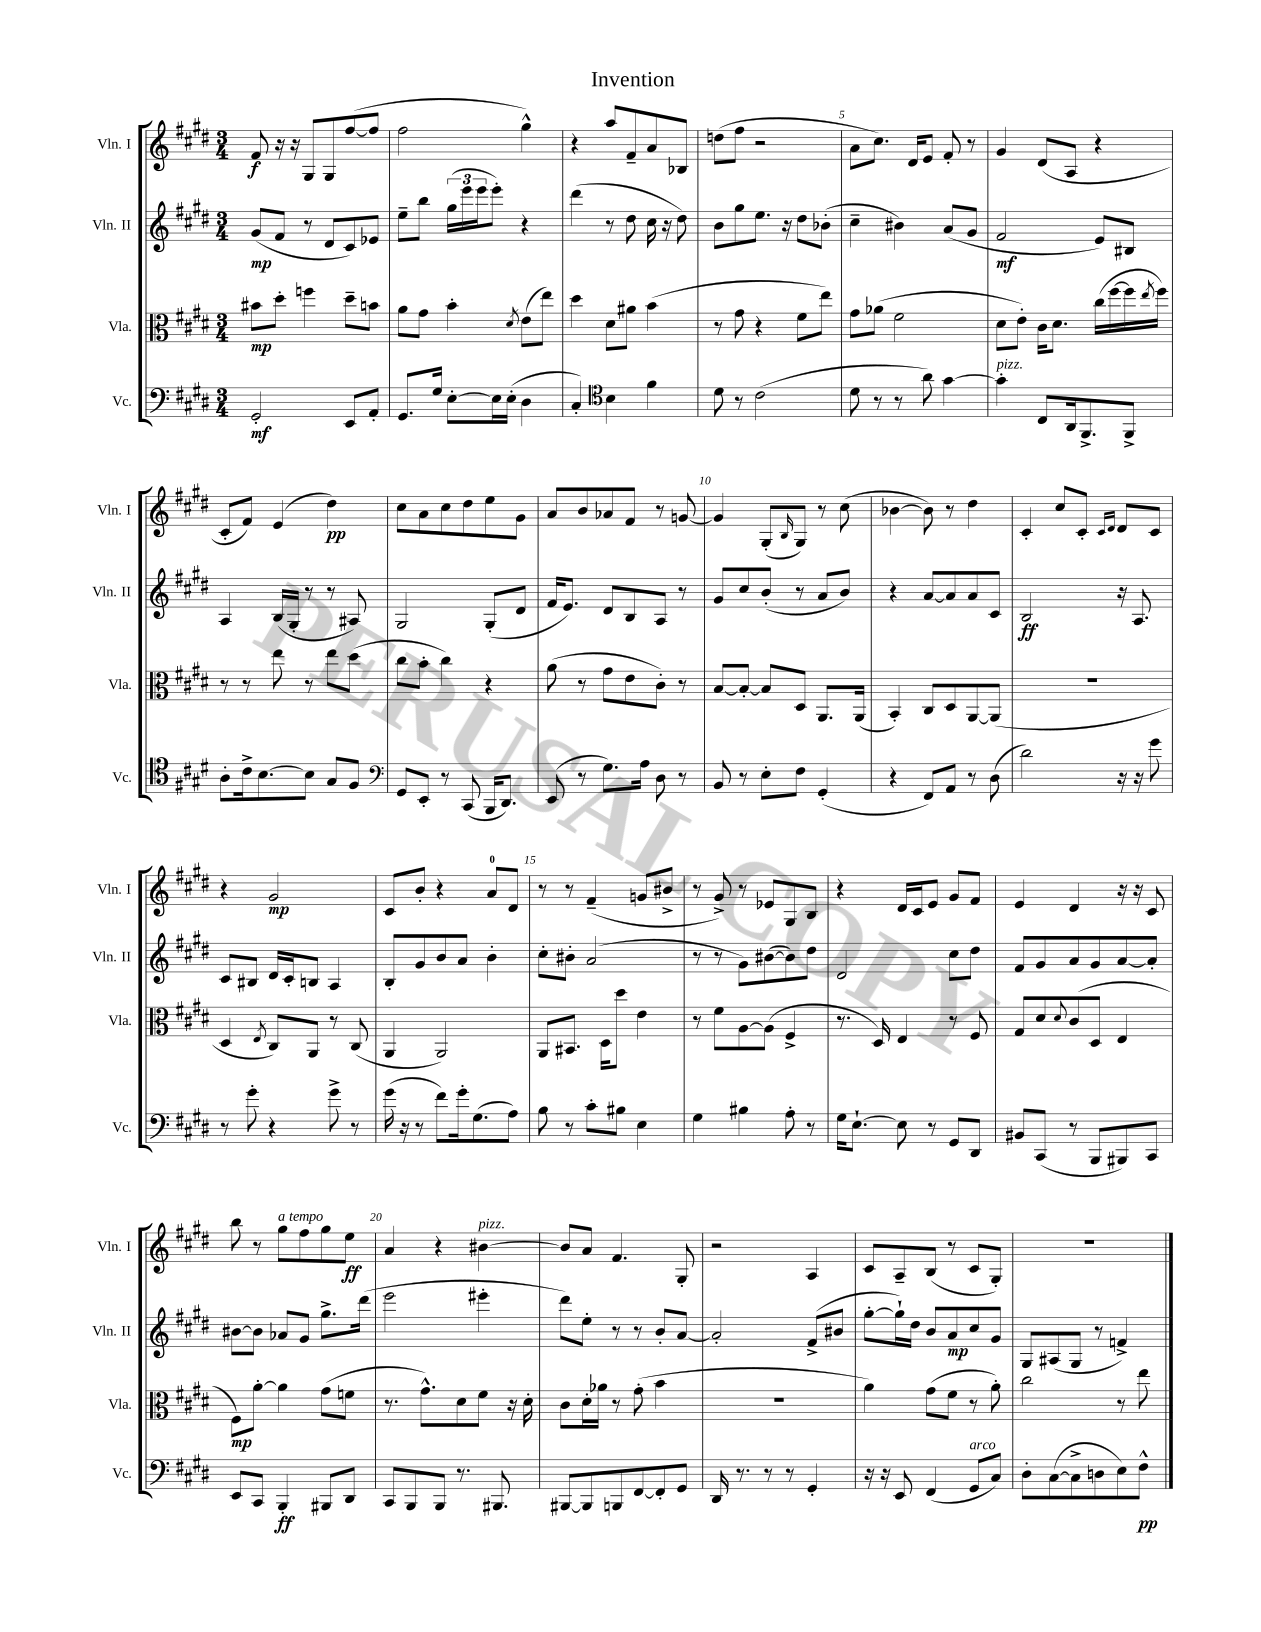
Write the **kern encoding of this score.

**kern	**kern	**kern	**kern
*staff4	*staff3	*staff2	*staff1
*clefF4	*clefC3	*clefG2	*clefG2
*k[f#c#g#d#]	*k[f#c#g#d#]	*k[f#c#g#d#]	*k[f#c#g#d#]
*M3/4	*M3/4	*M3/4	*M3/4
2GG#'	8b#	(8g#	8f#
.	8dd#'	8f#	16r
.	.	.	16r
.	4ff	8r	8G#
.	.	8d#	8G#
8EE	8dd#~	8c#)	([8ff#
8AA'	8b	8e-	8ff#]
=	=	=	=
8.GG#	8a	8ee~	2ff#
.	8g#	8bb	.
16G#	.	.	.
[8E'	4b'	(24gg#	.
.	.	24eee	.
.	.	24eee	.
16E]	.	8eee')	.
(16E'	.	.	.
.	8qd#	.	.
4D#	(8e	4r	4gg#^^)
.	8ee)	.	.
=	=	=	=
4C#')	4dd#	(4ddd#	4r
*clefC4	*	*	*
4B	8d#	8r	8aa
.	8a#	8dd#	8f#~
4f#	(4b	16cc#	8a
.	.	16r	.
.	.	8dd#)	8B-
=	=	=	=
8d#	8r	8b	(8dd
8r	8g#	8gg#	8ff#
(2c#	4r	8.ee	2r
.	.	16r	.
.	8f#	8dd#	.
.	8ee)	(8b-'	.
=	=	=	=
8d#	8g#	4cc#~	8a
8r	(8a-	.	8.cc#)
8r	2f#	4b#)	.
.	.	.	16d#
8a)	.	.	8e
[4g#	.	(8a	8f#'
.	.	8g#	8r
=	=	=	=
4g#']	8d#	2f#	4g#
.	8e')	.	.
8C#	16c#	.	(8d#
.	8.d#	.	.
16AA	.	.	8A
8.FF#^	.	.	.
.	(16cc#	8e)	4r
.	[16ff#	.	.
8FF#^	16ff#]	8B#	.
.	8qee	.	.
.	16ff#)	.	.
=	=	=	=
8A'	8r	4A	8c#'
16c#^	8r	.	8f#)
[8.B	.	.	.
.	8ee	(16B	(4e
.	.	16G#'	.
8B]	8r	8r	.
8G#	8ee	8r	4dd#)
8F#	(8dd#	8A#)	.
=	=	=	=
*clefF4	*	*	*
8GG#	8cc#	2G#	8cc#
8EE'	8b'	.	8a
8r	4cc#)	.	8cc#
(8CC#	.	.	8dd#
16BBB	4r	(8G#'	8ee
8.DD#)	.	.	.
.	.	8d#	8g#
=	=	=	=
(8EE	(8a	16f#	8a
.	.	8.e)	.
8r	8r	.	8b
8.G#)	8g#	8d#	8a-
.	8e	8B	8f#
16A	.	.	.
8D#	8c#')	8A	8r
8r	8r	8r	[8g
=	=	=	=
8BB	[8B	8g#	4g]
8r	8B'_	8cc#	.
8E'	8B]	(8b'	(8G#'
.	.	.	16qqB
8F#	8D#	8r	8G#)
(4GG#'	8.AA	8a	8r
.	.	8b)	(8cc#
.	(16AA	.	.
=	=	=	=
4r	4BB')	4r	[4b-
8FF#)	8C#	[8a	8b-])
8AA	8D#	8a]	8r
8r	[8AA	8a	4dd#
(8D#	(8AA]	8c#	.
=	=	=	=
2d#)	2.r	2B	4c#'
.	.	.	8cc#
.	.	.	8c#'
.	.	.	16qqc#
.	.	.	16qqd#
16r	.	16r	8d#
16r	.	8.A	.
8g#	.	.	8c#
=	=	=	=
8r	4D#	8c#	4r
8g#'	.	8B#	.
.	8qE	.	.
4r	8C#)	16d#	2g#
.	.	16c#'	.
.	8AA	8B	.
8g#^	8r	4A	.
8r	(8C#	.	.
=	=	=	=
(16g#	4AA	8B'	8c#
16r	.	.	.
8r	.	8g#	8b'
8f#)	2AA)	8b	4r
16g#'	.	8a	.
(8.G#	.	.	.
.	.	4b'	8a
8A)	.	.	8d#
=	=	=	=
8B	8AA	8cc#'	8r
8r	8.BB#	8b#'	8r
8c#'	.	(2a	(4f#~
.	16D#	.	.
8B#	8dd#	.	.
4E	4e	.	8g
.	.	.	8b#^
=	=	=	=
4G#	8r	8r	8r
.	8f#	8r	8g#^)
4B#	[8A	8g#)	8r
.	(8A]	([8b#	8e-
8A'	4F#^	8b#])	8G#
8r	.	8dd#	8B
=	=	=	=
16G#	8.r	2d#	4r
[8.E`	.	.	.
.	16D#)	.	.
8E]	4E	.	16d#
.	.	.	16c#
8r	.	.	8e
8GG#	8r	8cc#	8g#
8DD#	8F#	8dd#	8f#
=	=	=	=
8BB#	8G#	8f#	4e
(8CC#	8d#	8g#	.
.	8qqd#	.	.
8r	(8c#	8a	4d#
8BBB	8D#	8g#	.
8BBB#)	4E	[8a	16r
.	.	.	16r
8CC#	.	8a']	8c#
=	=	=	=
8EE	8F#)	[8b#	8bb
8CC#	[8a'	8b#]	8r
4BBB'	4a]	8a-	8gg#
.	.	8g#	8ff#
8BBB#	(8g#	8.gg#^	8gg#
8DD#	8f	.	8ee
.	.	(16ddd#	.
=	=	=	=
8CC#	8.r	2eee	4a
8BBB	.	.	.
.	8.g#^^)	.	.
8BBB	.	.	4r
8.r	8d#	.	.
.	8f#	4eee#'	[4b#
8.BBB#	.	.	.
.	16r	.	.
.	16d#'	.	.
=	=	=	=
[8BBB#	8c#	8ddd#)	8b#]
8BBB#]	16d#'	8ee'	8a
.	16a-	.	.
8BBB	8r	8r	4.f#
[8FF#	(8g#'	8r	.
8FF#']	4b	8b'	.
8GG#	.	[8a	8G#'
=	=	=	=
16DD#	2.r	2a']	2r
8.r	.	.	.
8r	.	.	.
8r	.	.	.
4GG#'	.	(8f#^	4A
.	.	8b#	.
=	=	=	=
16r	4a)	[8gg#'	8c#
16r	.	.	.
8EE	.	16gg#`])	8A~
.	.	16dd#	.
(4FF#	(8g#	8b	(8B
.	8f#	8a	8r
8GG#	8r	8cc#	8c#
8C#)	8a')	8g#	8G#')
=	=	=	=
8D#'	2cc#	8G#	2.r
([8C#	.	(8A#	.
8C#^]	.	8G#	.
8D	.	8r	.
8E)	8r	4f^)	.
8F#^^	8ee	.	.
==	==	==	==
*-	*-	*-	*-
